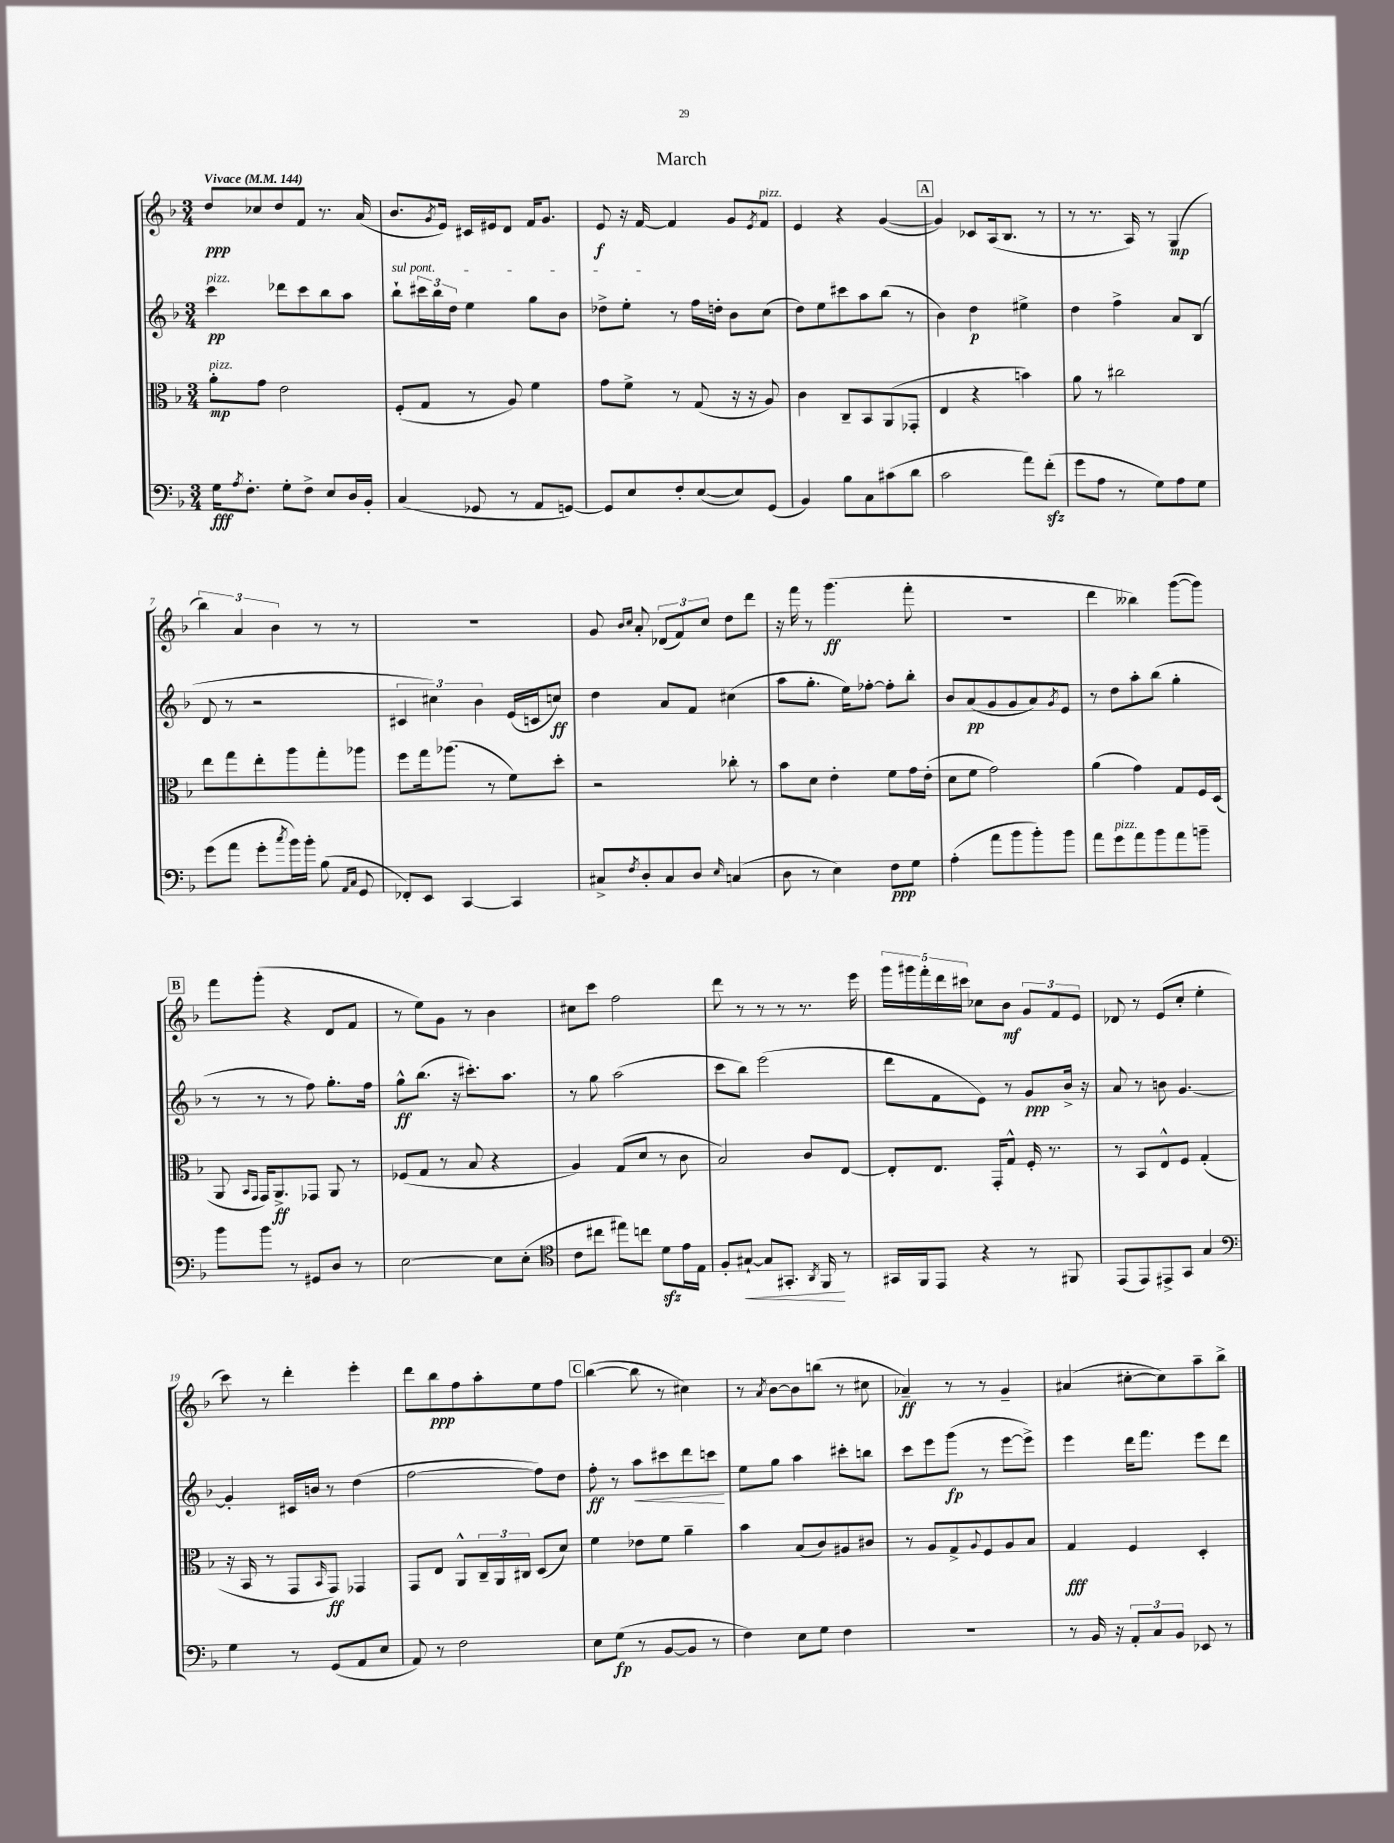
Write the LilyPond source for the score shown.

\header { title = "March" }
<<
\new StaffGroup <<
\new Staff = "s0" {
    \clef treble \key f \major \numericTimeSignature \time 3/4 \tempo "Vivace" 4 = 144
    d''8\ppp ces''8 d''8 f'8 r8. a'16( |
    bes'8. \acciaccatura { g'8 } e'16) cis'16 eis'16 d'8 f'16 g'8. |
    e'8\f r16 f'16~ f'4 g'8 \acciaccatura { e'8 } f'8^\markup { \italic "pizz." } |
    e'4 r4 g'4~( |
    \mark \markup { \box "A" } g'4) ces'8 a16( bes8. r8 |
    r8 r8. a16) r8 g4\mp( |
    \tuplet 3/2 { bes''4) a'4 bes'4 } r8 r8 |
    R2. |
    g'8 \grace { bes'16 c''16 } a'8-. \tuplet 3/2 { des'8( f'8) c''8 } d''8 d'''8 |
    r16 f'''16 r8 g'''4.\ff( f'''8-. |
    R2. |
    d'''4 beses''4) g'''8~( g'''8) |
    \mark \markup { \box "B" } f'''8 g'''8-.( r4 d'8 f'8 |
    r8 e''8) g'8 r8 bes'4 |
    cis''8 c'''8 f''2 |
    d'''8 r8 r8 r8 r8. e'''16 |
    \tuplet 5/4 { g'''16 gis'''16 f'''16-. d'''16 cis'''16 } ces''8 bes'8\mf \tuplet 3/2 { g'8 f'8 e'8 } |
    des'8 r8 e'8( c''8-. e''4-. |
    c'''8) r8 d'''4-. e'''4-. |
    d'''8 bes''8\ppp f''8 a''8-. e''8 f''8 |
    \mark \markup { \box "C" } bes''4~( bes''8 r8 cis''4) |
    r8 \acciaccatura { a'8 } bes'8~ bes'8 b''8( r8 cis''8 |
    aes'4--\ff) r8 r8 g'4-- |
    ais'4( cis''8~-. cis''8) a''8-- bes''8-> \bar "|." |
}
\new Staff = "s1" {
    \clef treble \key f \major \numericTimeSignature \time 3/4
    c'''4\pp^\markup { \italic "pizz." } des'''8 c'''8 bes''8 a''8 |
    \once \override TextSpanner.bound-details.left.text = \markup { \italic "sul pont." } bes''8-!\startTextSpan \tuplet 3/2 { cis'''16 bes''16 d''16 } e''4 g''8 bes'8 |
    des''8-> e''8-.\stopTextSpan r8 f''16 d''16-. bes'8 c''8( |
    d''8) e''8 cis'''8 a''8 bes''8( r8 |
    \mark \markup { \box "A" } bes'4) d''4\p eis''4-> |
    d''4 f''4-> a'8 bes8( |
    d'8 r8 r2 |
    \tuplet 3/2 { cis'4 cis''4) bes'4 } e'16( c'16 c''8\ff) |
    d''4 a'8 f'8 cis''4( |
    a''8 g''8.-. e''16) fes''8~-. fes''8-. bes''8-. |
    bes'8 a'8\pp( g'8 g'8 a'8) \acciaccatura { g'8 } e'8 |
    r8 d''8 a''8-. bes''8( g''4-. |
    \mark \markup { \box "B" } r8 r8 r8 f''8) g''8.-. f''16 |
    g''8-^\ff bes''8.( r16 cis'''8.-.) a''8. |
    r8 g''8 a''2( |
    c'''8 bes''8) e'''2( |
    d'''8 f'8 e'8) r8 g'8\ppp bes'16-> r16 |
    a'8 r8 b'8 g'4.~ |
    g'4-. cis'16 b'16 r8 d''4( |
    f''2~ f''8) d''8 |
    \mark \markup { \box "C" } f''8-.\ff r8 a''8\< cis'''8 d'''8 c'''8\! |
    e''8 g''8 a''4 cis'''8-. b''8 |
    c'''8 e'''8 g'''8\fp( r8 e'''8~ e'''8->) |
    e'''4 d'''16 f'''8. e'''8 d'''8 \bar "|." |
}
\new Staff = "s2" {
    \clef alto \key f \major \numericTimeSignature \time 3/4
    a'8-.\mp^\markup { \italic "pizz." } g'8 e'2 |
    f8-.( g8 r8 a8) f'4 |
    g'8 f'8-> r8 g8( r16 r16 a8) |
    c'4 c8-- bes,8 a,8( ges,8-. |
    \mark \markup { \box "A" } e4 r4 b'4) |
    a'8 r8 cis''2 |
    e''8 g''8 e''8-. a''8 g''8-. aes''8 |
    f''8 g''16 aes''8.( r8 f'8) d''8-. |
    r2 ces''8-. r8 |
    bes'8 d'8 e'4-. f'8 g'16 e'16-.( |
    d'8 f'8 g'2) |
    a'4( g'4) g8 f16 d16( |
    \mark \markup { \box "B" } a,8 \grace { bes,16 g,16 } g,16) a,8.->\ff ges,8 a,8 r8 |
    fes8( g8 r8 bes8 r4 |
    a4) g8( d'8 r8 c'8 |
    bes2) c'8 e8~ |
    e8-. e8. g,16-. g8-^ f16-. r8. |
    r8 bes,8 e8-^ f8 g4-.( |
    r16 bes,16 r8 g,8 \grace { bes,16 } g,8\ff) ges,4 |
    g,8 e8 a,8-^ \tuplet 3/2 { c16-- a,16 cis16 } d8( d'8) |
    \mark \markup { \box "C" } f'4 ees'8 f'8 a'4-- |
    bes'4 bes8( c'8) ais8 cis'8 |
    r8 a8 g8-> \appoggiatura { a8 } f8 a8 bes8 |
    g4\fff f4 d4-. \bar "|." |
}
\new Staff = "s3" {
    \clef bass \key f \major \numericTimeSignature \time 3/4
    g16\fff \acciaccatura { a8 } f8.-. g8-. f8-> e8 d16 bes,16-. |
    c4( ges,8 r8 a,8 g,8~) |
    g,8 e8 f8-. e8~( e8) g,8( |
    bes,4) bes8 c8 cis'8( d'8 |
    \mark \markup { \box "A" } c'2 a'8) f'8-.\sfz( |
    g'8 a8 r8 g8) a8 g8 |
    g'8( a'8 g'8-. \acciaccatura { c''8 } bes'16) bes'16-. bes8( \grace { a,16 c16 } g,8 |
    fes,8-.) e,8 c,4~ c,4 |
    cis8-> \acciaccatura { f8 } d8-. cis8 d8 \grace { e16 } c4( |
    d8 r8 e4) f8\ppp g8 |
    a4-.( a'8 bes'8 bes'8-.) bes'8 |
    a'8 g'8^\markup { \italic "pizz." } a'8 bes'8 a'8 b'8-- |
    \mark \markup { \box "B" } bes'8 bes'8 r8 gis,8 d8 r8 |
    e2~ e8 e8-.( |
    \clef tenor c'8 cis''8 eis''8) c''8 d'8\sfz e'16 e16 |
    f8-. gis8~-!\< gis8 gis,8.-. \acciaccatura { a,8 } f,16\! r8 |
    gis,16 f,16 e,8 r4 r8 fis,8 |
    e,8( e,8) eis,8-> g,8 g4 |
    \clef bass g4 r8 g,8( a,8 e8 |
    a,8) r8 f2 |
    \mark \markup { \box "C" } e8 g8\fp( r8 bes,8~ bes,8 r8 |
    f4) e8 g8 f4 |
    R2. |
    r8 bes,16 r16 \tuplet 3/2 { a,8-. c8 bes,8 } ees,8 r8 \bar "|." |
}
>>
>>
